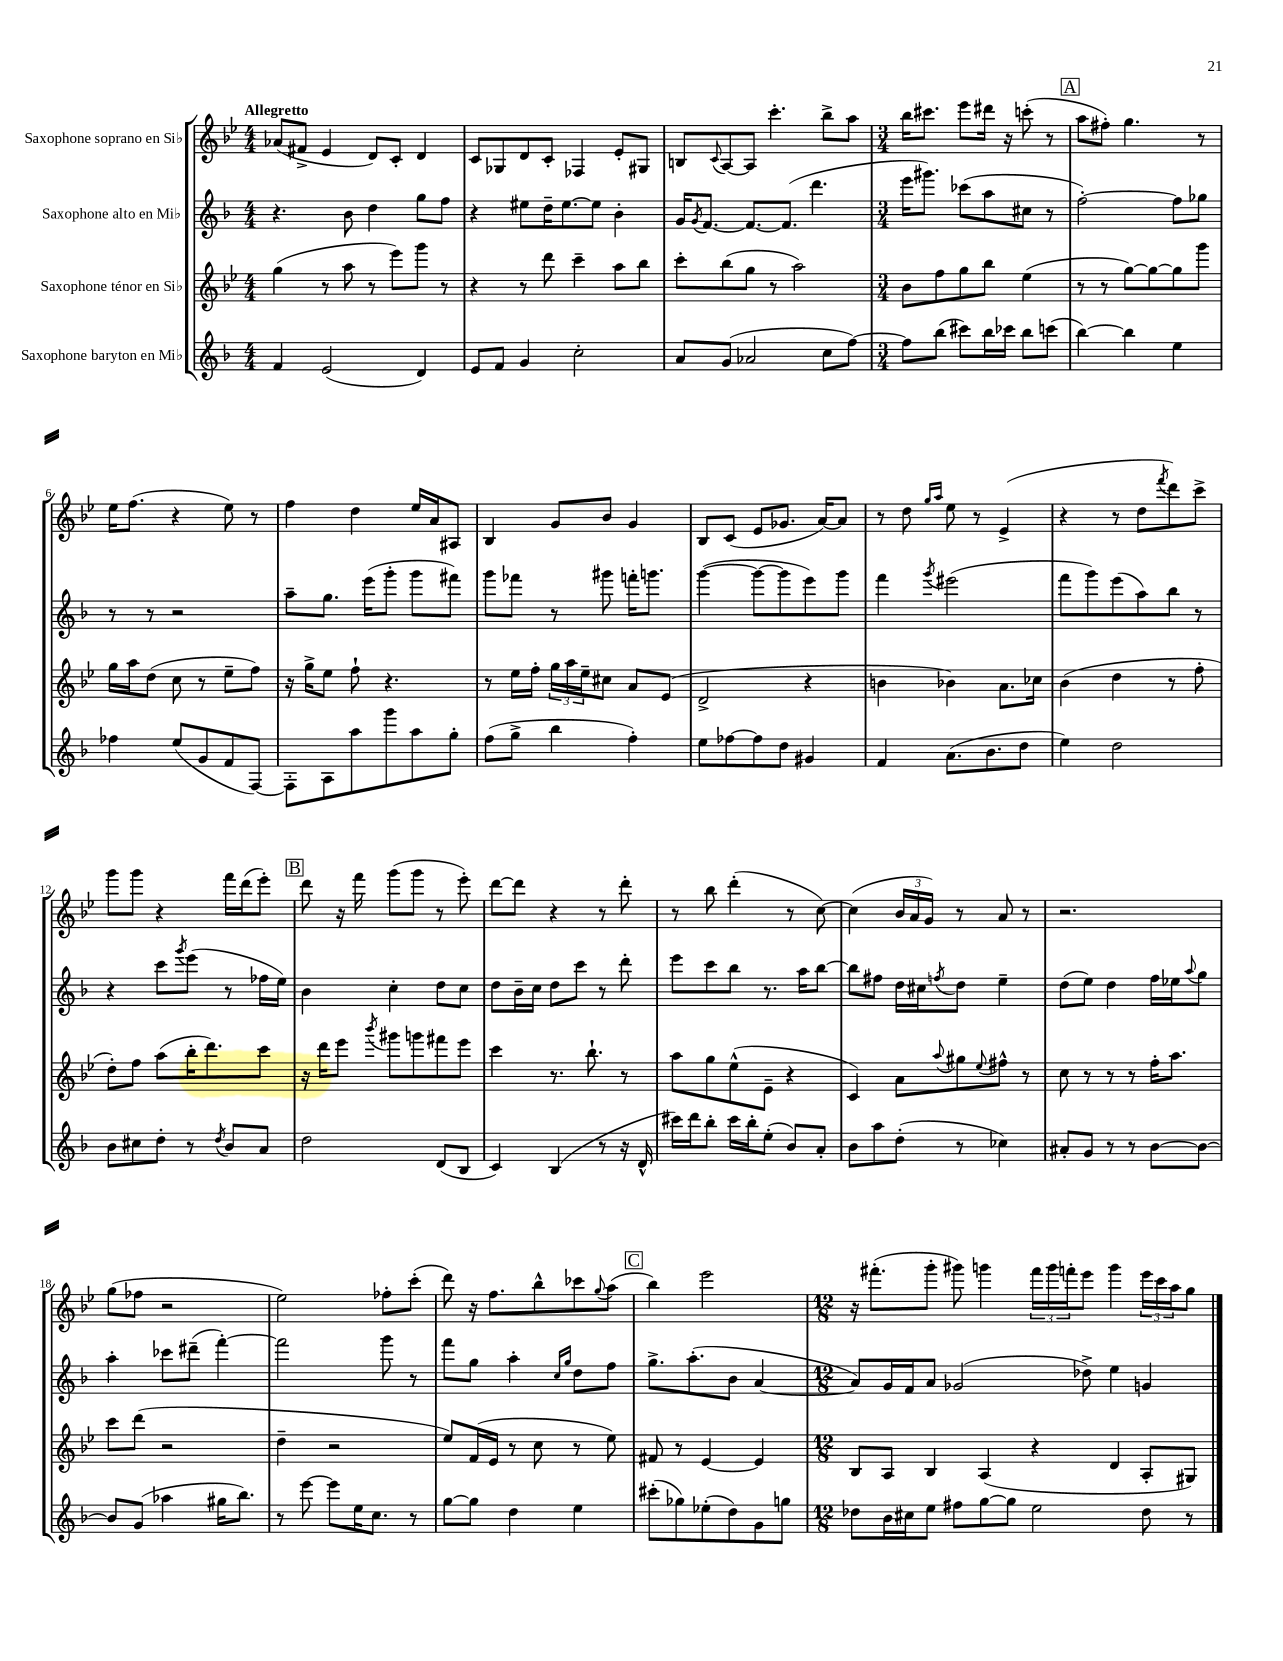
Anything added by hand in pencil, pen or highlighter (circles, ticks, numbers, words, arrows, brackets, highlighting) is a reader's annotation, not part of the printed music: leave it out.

**kern	**kern	**kern	**kern
*staff4	*staff3	*staff2	*staff1
*clefG2	*clefG2	*clefG2	*clefG2
*k[b-]	*k[b-e-]	*k[b-]	*k[b-e-]
*M4/4	*M4/4	*M4/4	*M4/4
4f	(4gg	4.r	(8a-
.	.	.	8f#^
(2e	8r	.	4e-
.	8aa	8b-	.
.	8r	4dd	8d)
.	8eee-)	.	8c'
4d)	8ggg	8gg	4d
.	8r	8ff	.
=	=	=	=
8e	4r	4r	8c
8f	.	.	8G-
4g	8r	8ee#	8d
.	8ddd	16dd~	8c'
.	.	[8.ee#	.
2cc'	4ccc~	.	4F-
.	.	8ee#]	.
.	8aa	4b-'	8e-'
.	8bb-	.	8G#
=	=	=	=
8a	8ccc'	16g	8B
.	.	8qg	.
.	.	[8.f	.
.	.	.	8qqc
(8g	(8bb-	.	[8A
2a-	8gg	8.f_	8A]
.	8r	.	4.ccc'
.	.	(8.f]	.
.	2aa)	.	.
.	.	4.ddd	.
8cc	.	.	8bb-^
[8ff)	.	.	8aa
=	=	=	=
*M3/4	*M3/4	*M3/4	*M3/4
8ff]	8b-	16eee	16bb-
.	.	8.ggg#)	8.ccc#
(8bb-	8ff	.	.
8ccc#)	8gg	(8ccc-	8eee-
16bb-	8bb-	8aa	16ddd#
16ccc-	.	.	16r
8bb-	(4ee-	8cc#	(8ccc'
(8ccc	.	8r	8r
=	=	=	=
[4bb-)	8r	[2ff')	8aa
.	8r	.	8ff#')
4bb-]	[8gg)	.	4.gg
.	8gg_	.	.
4ee	8gg]	8ff]	.
.	8ggg	8gg-	8r
=	=	=	=
4ff-	16gg	8r	16ee-
.	16aa	.	(8.ff
.	(8dd	8r	.
(8ee	8cc	2r	4r
8g	8r	.	.
8f	8ee-~	.	8ee-)
[8F)	8ff)	.	8r
=	=	=	=
8F']	16r	8aa~	4ff
.	16gg^	.	.
8A	8ee-	8.gg	.
8aa	8ff`	.	4dd
.	.	(16eee	.
8ggg	4.r	8ggg'	.
8aa	.	8ggg	16ee-
.	.	.	16a
8gg'	.	8fff#)	8A#
=	=	=	=
(8ff	8r	8ggg	4B-
8gg^	16ee-	8fff-	.
.	16ff'	.	.
4bb-	24gg	8r	8g
.	24aa	.	.
.	24ee-~	.	.
.	8cc#	8ggg#	8b-
4ff')	8a	16fff'	4g
.	.	8.ggg	.
.	(8e-	.	.
=	=	=	=
8ee	2d^	([4ggg	8B-
[8ff-	.	.	(8c
8ff-]	.	8ggg_	8e-
8dd	.	8ggg]	8.g-
4g#	4r	8eee)	.
.	.	.	[16a)
.	.	8ggg	8a]
=	=	=	=
4f	4b	4fff	8r
.	.	.	8dd
.	.	.	16qqgg
.	.	8qggg	16qqaa
(8.a	4b-)	(2eee#	8ee-
.	.	.	8r
8.b-	.	.	.
.	8.a	.	(4e-^
8dd	.	.	.
.	16cc-	.	.
=	=	=	=
4ee)	(4b-	8fff	4r
.	.	8ggg)	.
2dd	4dd	(8eee	8r
.	.	8aa)	8dd
.	.	.	8qfff
.	8r	8bb-	8ddd)
.	8ff'	8r	8ccc^
=	=	=	=
8b-	8dd')	4r	8ggg
8cc#	8ff	.	8ggg
8dd'	(8aa	8ccc	4r
.	.	8qggg	.
8r	16bb-'	(8eee	.
.	8.ddd)	.	.
8qdd	.	.	.
8b-	.	8r	16fff
.	.	.	(16ddd
8a	8ccc	16ff-	8eee-')
.	.	16ee)	.
=	=	=	=
2dd	16r	4b-	8ddd
.	16ddd	.	.
.	8eee-	.	16r
.	.	.	16fff
.	8qbbb-	.	.
.	8ggg#	4cc'	(8ggg
.	8ggg	.	8ggg
(8d	8fff#	8dd	8r
8B-	8eee-	8cc	8eee-')
=	=	=	=
4c)	4ccc	8dd	[8ddd
.	.	16b-~	8ddd]
.	.	16cc	.
(4B-	8.r	8dd	4r
.	.	8ccc	.
.	8.bb-`	.	.
8r	.	8r	8r
16r	8r	8ddd'	8ddd'
16d^^	.	.	.
=	=	=	=
16ccc#)	8aa	8eee	8r
16ddd	.	.	.
8bb-'	8gg	8ccc	8bb-
16ccc#	(8ee-^^	8bb-	(4ddd'
16bb-'	.	.	.
(8ee'	8e-~	8.r	.
8b-)	4r	.	8r
.	.	16aa	.
8a'	.	[8bb-	[8cc)
=	=	=	=
8b-	4c)	8bb-]	(4cc]
8aa	.	8ff#	.
(8dd'	8a	16dd	24b-
.	.	.	24a
.	.	16cc#	.
.	.	.	24g)
.	8qqaa	8qff	.
8r	8gg#	8dd	8r
.	8qqee-	.	.
4cc-)	8ff#^^	4ee~	8a
.	8r	.	8r
=	=	=	=
8a#'	8cc	(8dd	2.r
8g	8r	8ee)	.
8r	8r	4dd	.
8r	8r	.	.
[8b-	16ff'	16ff	.
.	8.aa	16ee-	.
.	.	8qqaa	.
8b-_	.	8gg	.
=	=	=	=
8b-]	8ccc	4aa'	(8gg
(8g	(8ddd	.	8ff-
4aa-	2r	8ccc-	2r
.	.	(8ddd#~	.
16gg#	.	[4fff')	.
8.bb-)	.	.	.
=	=	=	=
8r	4dd~	2fff]	2ee-)
[8eee	.	.	.
8eee]	2r	.	.
16ee	.	.	.
8.cc	.	.	.
.	.	8ggg	8ff-'
8r	.	8r	(8ccc'
=	=	=	=
[8gg	8ee-)	8fff	8ddd)
8gg]	(16f	8gg	16r
.	16e-	.	8.ff
4dd	8r	4aa'	.
.	8cc	.	8bb-^^
.	.	16qqcc	.
.	.	16qqgg	.
4ee	8r	8dd	8ccc-
.	.	.	8qqgg
.	8ee-)	8ff	(8aa
=	=	=	=
(8ccc#'	8f#	8.gg^	4bb-)
8gg-)	8r	.	.
.	.	(8.aa'	.
(8ee-'	[4e-	.	2eee-
8dd)	.	8b-	.
8g	4e-]	[4a	.
8gg	.	.	.
=	=	=	=
*M12/8	*M12/8	*M12/8	*M12/8
8dd-	8B-	8a])	16r
.	.	.	(8.fff#'
16b-	8A	16g	.
16cc#	.	16f	.
8ee	4B-	8a	8ggg'
8ff#	.	(2g-	8ggg#)
[8gg	(4A	.	4ggg
8gg]	.	.	.
2ee	4r	.	24fff#
.	.	.	24ggg
.	.	.	24fff'
.	.	8dd-^)	8eee-
.	4d	4ee	4ggg
8dd-	8A'	4g	24eee-
.	.	.	24ccc
.	.	.	24aa
8r	8G#)	.	8gg
==	==	==	==
*-	*-	*-	*-
